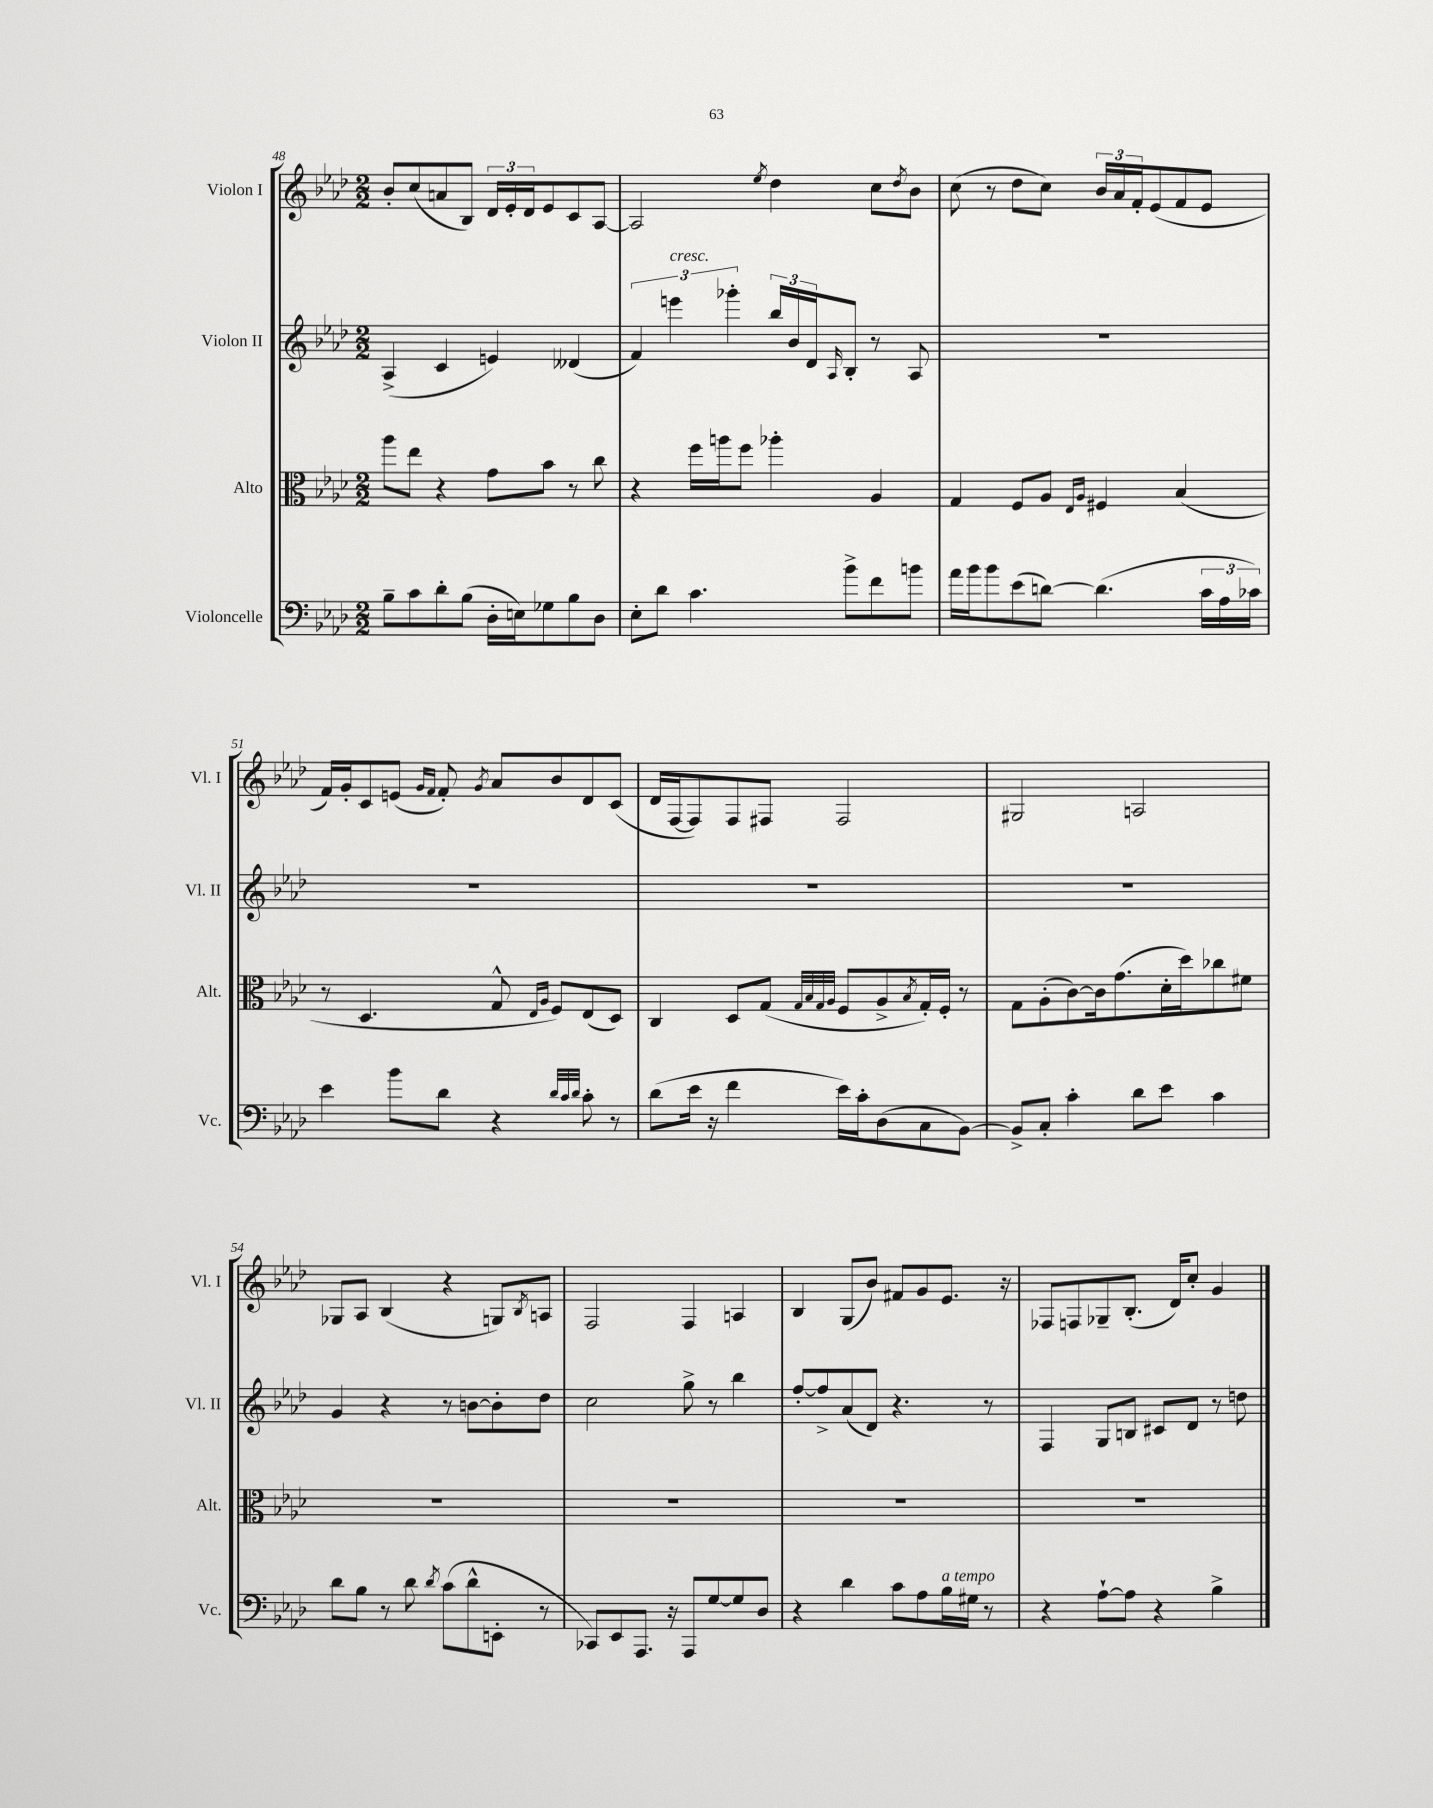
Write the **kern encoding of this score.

**kern	**kern	**kern	**kern
*staff4	*staff3	*staff2	*staff1
*clefF4	*clefC3	*clefG2	*clefG2
*k[b-e-a-d-]	*k[b-e-a-d-]	*k[b-e-a-d-]	*k[b-e-a-d-]
*M2/2	*M2/2	*M2/2	*M2/2
8B-~	8aa-	(4A-^	8b-'
8c	8ee-	.	(8cc
8d-'	4r	4c	8a
(8B-	.	.	8B-)
16D-'	8g	4e)	24d-
.	.	.	24e-'
16E)	.	.	.
.	.	.	24d-
8G-	8b-	.	8e-
8B-	8r	(4d--	8c
8D-	8cc	.	[8A-
=	=	=	=
8E-'	4r	6f)	2A-]
8d-	.	.	.
.	.	6eee	.
4.c	16ff	.	.
.	16aa	.	.
.	.	6ggg-'	.
.	8ff	.	.
.	.	.	8qee-
.	4aa-'	24bb-	4dd-
.	.	24b-	.
.	.	24d-	.
.	.	16qqA-	.
8b-^	.	8B-'	.
8f	4A-	8r	8cc
.	.	.	8qdd-
8b	.	8A-	8b-
=	=	=	=
16a-	4G	1r	(8cc
16b-	.	.	.
8b-	.	.	8r
(8e-	8F	.	8dd-
[8d)	8A-	.	8cc)
.	16qqE-	.	.
.	16qqA-	.	.
(4.d]	4F#	.	24b-
.	.	.	24a-
.	.	.	24f'
.	.	.	(8e-
.	(4B-	.	8f
24c	.	.	8e-
24A-	.	.	.
24c-)	.	.	.
=	=	=	=
4e-	8r	1r	16f)
.	.	.	16g'
.	4.D-	.	8c
8b-	.	.	(8e
.	.	.	16qqg
.	.	.	16qqf
8d-	.	.	8f')
.	.	.	8qg
4r	8G^^	.	8a-
.	16qqE-	.	.
.	16qqA-	.	.
.	8F)	.	8b-
32qqd-	.	.	.
32qqc	.	.	.
32qqd-	.	.	.
8c'	(8E-	.	8d-
8r	8D-)	.	(8c
=	=	=	=
(8d-	4C	1r	16d-
.	.	.	[16F
16e-	.	.	8F])
16r	.	.	.
4f	8D-	.	8F
.	(8G	.	8F#
.	32qqG	.	.
.	32qqB-	.	.
.	32qqG	.	.
.	32qqA-	.	.
16e-)	8F	.	2F#
16c'	.	.	.
(8D-	8A-^	.	.
.	8qB-	.	.
8C	16G')	.	.
.	16F'	.	.
[8BB-)	8r	.	.
=	=	=	=
8BB-^]	8G	1r	2G#
8C'	(8A-'	.	.
4c'	[8c)	.	.
.	16c]	.	.
.	(8.g	.	.
8d-	.	.	2A
8e-	16d-'	.	.
.	16dd-)	.	.
4c	8cc-	.	.
.	8f#	.	.
=	=	=	=
8d-	1r	4g	8G-
8B-	.	.	8A-
8r	.	4r	(4B-
8d-	.	.	.
8qd-	.	.	.
(8c	.	8r	4r
8d-^^	.	[8b	.
8EE'	.	8b']	8G)
.	.	.	8qB-
8r	.	8dd-	8A
=	=	=	=
8CC-)	1r	2cc	2F
8EE-	.	.	.
8.AAA-	.	.	.
16r	.	.	.
8AAA-	.	8gg^	4F
[8G	.	8r	.
8G]	.	4bb-	4A
8D-	.	.	.
=	=	=	=
4r	1r	[8ff'	4B-
.	.	8ff^]	.
4d-	.	(8a-	(8G
.	.	8d-)	8b-)
8c	.	4.r	8f#
8A-	.	.	8g
16B-	.	.	8.e-
16G#	.	.	.
8r	.	8r	.
.	.	.	16r
=	=	=	=
4r	1r	4F	8F-
.	.	.	8F
[8A-`	.	8G	8G-~
8A-]	.	8B	(8.B-'
4r	.	8c#	.
.	.	.	16d-)
.	.	8d-	8cc'
4B-^	.	8r	4g
.	.	8dd	.
==	==	==	==
*-	*-	*-	*-
